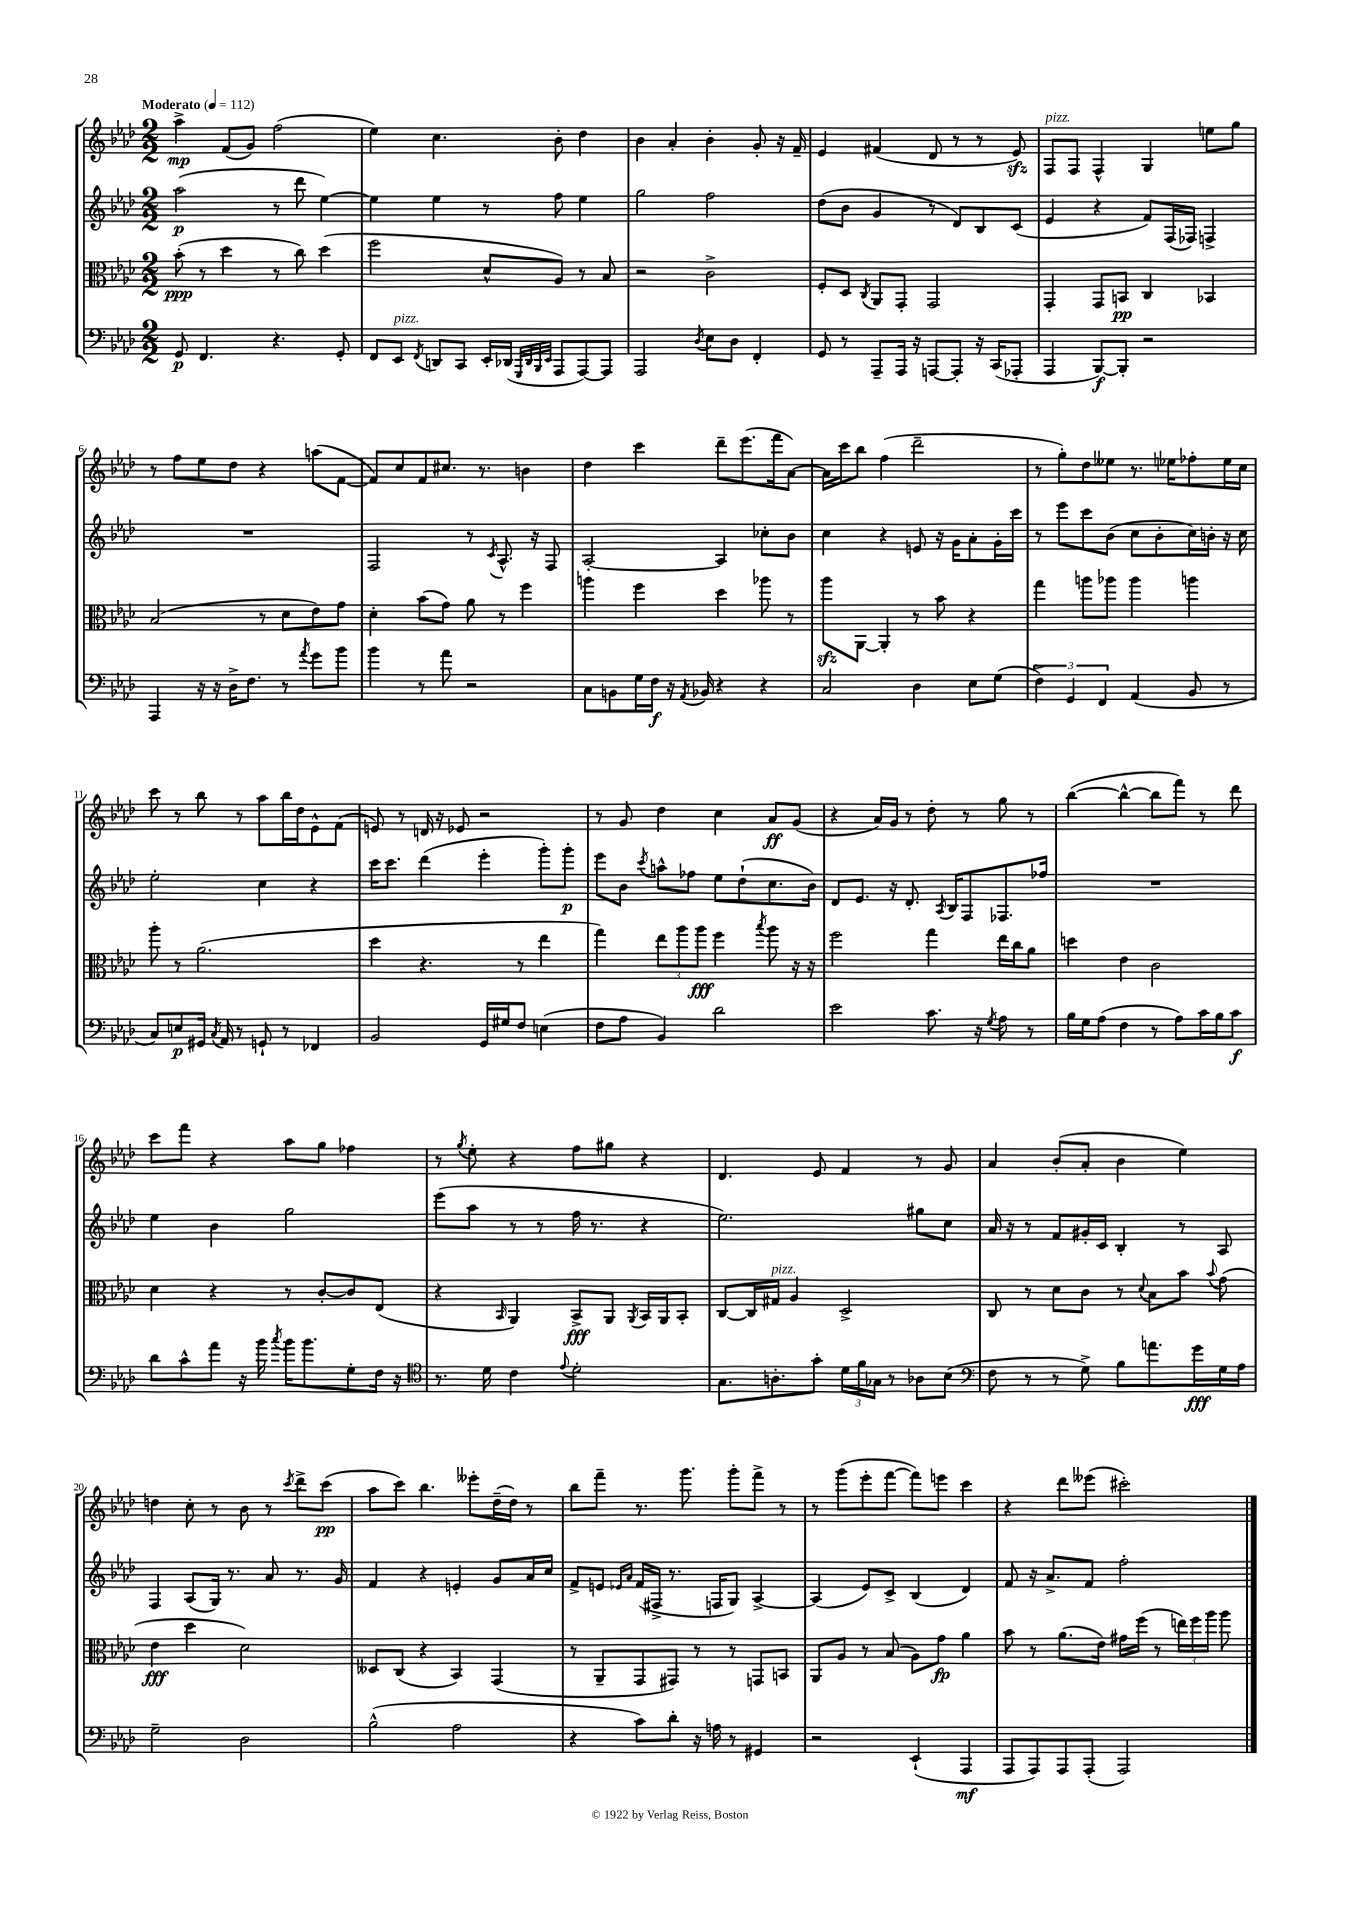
<<
\new StaffGroup <<
\new Staff = "s0" {
    \clef treble \key aes \major \numericTimeSignature \time 2/2 \tempo "Moderato" 4 = 112
    \autoBeamOff aes''4->\mp f'8[( g'8]) f''2( |
    ees''4) c''4. bes'8-. des''4 |
    bes'4 aes'4-. bes'4-. g'8-. r16 f'16-- |
    ees'4 fis'4( des'8 r8 r8 ees'8\sfz) |
    f8[^\markup { \italic "pizz." } f8] f4-^ g4 e''8[ g''8] |
    r8 f''8[ ees''8 des''8] r4 a''8[( f'8]~ |
    f'8[) c''8 f'8 cis''8.] r8. b'4 |
    des''4 c'''4 des'''8[-- ees'''8.( f'''16 aes'8]~) |
    aes'16[ c'''16 bes''8] f''4( des'''2-- |
    r8 g''8[-.) des''8 eeses''8] r8. ees''16[ fes''8-. ees''16 c''16] |
    c'''8 r8 bes''8 r8 aes''8[ bes''16 des''16 ees'8-^ f'8]( |
    e'8) r8 d'16 r16 ees'8 r2 |
    r8 g'8 des''4 c''4 aes'8[\ff g'8]( |
    r4 aes'16[) g'16] r8 des''8-. r8 g''8 r8 |
    bes''4~( bes''4~-^ bes''8[ f'''8]) r8 des'''8 |
    c'''8[ f'''8] r4 aes''8[ g''8] fes''4 |
    r8 \acciaccatura { g''8 } ees''8-. r4 f''8[ gis''8] r4 |
    des'4. ees'8 f'4 r8 g'8 |
    aes'4 bes'8[-.( aes'8]-. bes'4 ees''4) |
    d''4 c''8-. r8 bes'8 r8 \acciaccatura { c'''8 } des'''8[-> c'''8]\pp( |
    aes''8[ c'''8]) bes''4. eeses'''8[-. des''16--( des''16]) r8 |
    bes''8[ f'''8]-- r8. g'''8. g'''8[-. f'''8]-> r8 |
    r8 g'''8[( ees'''8-. f'''8]~ f'''8[) e'''8] c'''4 |
    r4 des'''8[ eeses'''8]( cis'''2-.) \bar "|." |
}
\new Staff = "s1" {
    \clef treble \key aes \major \numericTimeSignature \time 2/2
    \autoBeamOff aes''2\p( r8 des'''8 ees''4~) |
    ees''4 ees''4 r8 f''8 ees''4 |
    g''2 f''2 |
    des''8[( bes'8] g'4 r8 des'8[) bes8 c'8]( |
    ees'4 r4 f'8[) f16( fes16]) f4-> |
    R1 |
    f2 r8 \acciaccatura { c'8 } aes8.-^ r16 f8 |
    aes2~-. aes4 ces''8[-. bes'8] |
    c''4 r4 e'8 r16 g'16[ aes'8-. g'16-. c'''16] |
    r8 ees'''8[ c'''8 bes'8]( c''8[ bes'8-. c''16) b'16]-. r16 c''16 |
    ees''2-. c''4 r4 |
    c'''16[ c'''8.] des'''4( ees'''4-. g'''8[-.) g'''8]-.\p |
    ees'''8[ bes'8] \acciaccatura { c'''8 } a''8[-^ fes''8] ees''8[ des''8-!( c''8. bes'16]) |
    des'8[ ees'8.] r16 des'8.-. \acciaccatura { aes8 } bes16[ f8 fes8. fes''16] |
    R1 |
    ees''4 bes'4 g''2 |
    ees'''8[( aes''8] r8 r8 f''16 r8. r4 |
    ees''2.) gis''8[ c''8] |
    aes'16 r16 r8 f'8[ gis'16-. c'16] bes4-. r8 aes8 |
    f4 aes8[( g16]) r8. aes'8 r8. g'16 |
    f'4 r4 e'4-. g'8[ aes'16 c''16] |
    f'8[-> e'8] \grace { ees'16[ aes'16] } f'16[( fis16]-> r8. f16[ g8]) aes4~-> |
    aes4( ees'8[) c'8]-> bes4( des'4) |
    f'8 r16 aes'8.[-> f'8] f''2-. \bar "|." |
}
\new Staff = "s2" {
    \clef alto \key aes \major \numericTimeSignature \time 2/2
    \autoBeamOff bes'8-.\ppp( r8 des''4 r8 c''8) des''4( |
    f''2 des'8[-^ aes8]) r8 bes8 |
    r2 c'2-> |
    f8[-. des8] \acciaccatura { c8 } aes,8[ g,8]-. g,2 |
    g,4-. g,8[ b,8]\pp c4 bes,4 |
    bes2( r8 des'8[ ees'8) g'8] |
    des'4-. bes'8[( g'8]) aes'8 r8 f''4 |
    a''4 f''4 des''4 aes''8 r8 |
    aes''8[\sfz aes,8]~ aes,4-. r8 bes'8 r4 |
    g''4 a''8[ aes''8] aes''4 a''4 |
    aes''8-. r8 aes'2.( |
    des''4 r4. r8 ees''4 |
    g''4) \tuplet 3/2 { ees''8[ aes''8 aes''8]\fff } f''4 \acciaccatura { bes''8 } aes''8 r16 r16 |
    f''2 g''4 ees''16[ c''16 aes'8] |
    d''4 ees'4 c'2 |
    des'4 r4 r8 c'8[~-. c'8 ees8]( |
    r4 \grace { bes,16 } aes,4) bes,8[->\fff aes,8] \acciaccatura { aes,8 } bes,16[ aes,16 bes,8]-. |
    c8[~ c16 gis16]^\markup { \italic "pizz." } aes4 des2-> |
    c8 r8 des'8[ c'8] r8 \appoggiatura { des'8 } bes8[ bes'8] \appoggiatura { bes'8 } g'8( |
    ees'4\fff des''4 des'2) |
    deses8[ c8]( r4 bes,4) g,4( |
    r8 aes,8[-- g,8 gis,8]) r8 r8 g,8[ b,8] |
    aes,8[ aes8] r8 bes8( aes8[) g'8]\fp aes'4 |
    bes'8 r8 aes'8.[( ees'16]) gis'16[ f''16]( r8 \tuplet 3/2 { e''16[) f''16 aes''16] } aes''8 \bar "|." |
}
\new Staff = "s3" {
    \clef bass \key aes \major \numericTimeSignature \time 2/2
    \autoBeamOff g,8\p f,4. r4. g,8-. |
    f,8[ ees,8]^\markup { \italic "pizz." } \acciaccatura { f,8 } d,8[ c,8] ees,16[-. des,16]( \grace { g,,32[ des,32 bes,,32 ees,32] } aes,,8[ aes,,8~) aes,,8] |
    aes,,2 \acciaccatura { des8 } ees8[ des8] f,4-. |
    g,8 r8 aes,,8[-- aes,,16] r16 a,,8[~ a,,8]-. r16 c,16[( aes,,8]-. |
    aes,,4 bes,,8[~\f) bes,,8]-. r2 |
    aes,,4 r16 r16 des16[-> f8.] r8 \acciaccatura { aes'8 } g'8[ bes'8] |
    bes'4 r8 aes'8 r2 |
    c8[ b,8 g16 f16]\f r16 \acciaccatura { aes,8 } bes,16 r4 r4 |
    c2 des4 ees8[ g8]( |
    \tuplet 3/2 { f4->) g,4 f,4 } aes,4( bes,8 r8 |
    c8[) e8\p gis,16] \acciaccatura { c8 } aes,16 r8 g,8-! r8 fes,4 |
    bes,2 g,16[ gis16 f8] e4( |
    f8[ aes8] bes,4) des'2 |
    ees'2 c'8. r16 \acciaccatura { g8 } aes8 r8 |
    bes16[ g16 aes8]( f4 r8 aes8[) c'16 bes16 c'8]\f |
    des'8[ c'8-^ aes'8] r16 bes'16 \acciaccatura { c''8 } bes'16[ bes'8. g8-. f16] r16 |
    \clef tenor r8. des'16 c'4 \appoggiatura { ees'8 } des'2-. |
    g8.[ a8.-. g'8]-. \tuplet 3/2 { des'16[ f'16 ges16] } r8 aes8[ bes8]( |
    \clef bass f8 r8 r8 g8->) bes8[ a'8. g'16\fff g16 aes16] |
    g2-- des2 |
    bes2-^( aes2 |
    r4 c'8[) des'8]-. r16 a16 r8 gis,4 |
    r2 ees,4-!( aes,,4\mf |
    aes,,8[ aes,,8) aes,,8 aes,,8]-.( aes,,2) \bar "|." |
}
>>
>>
